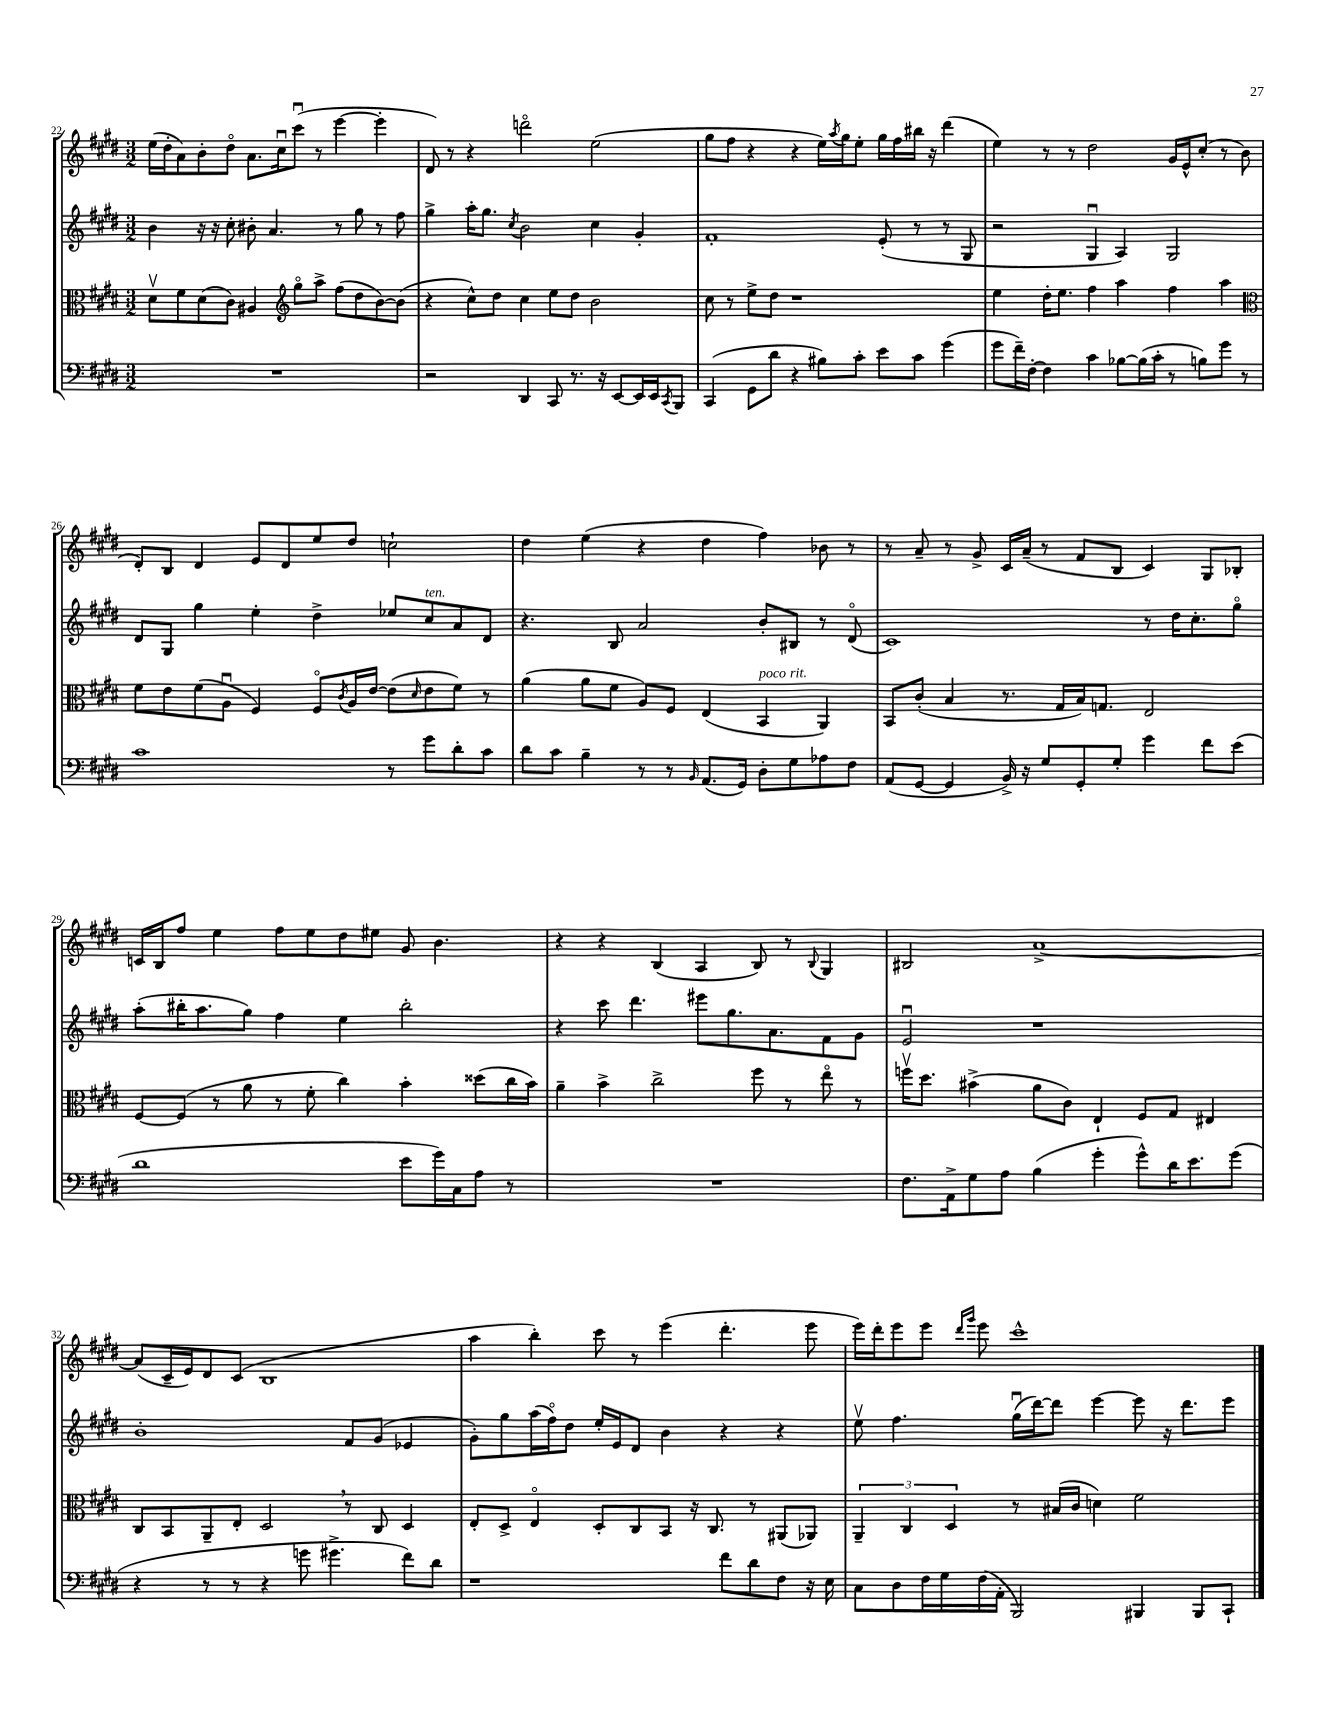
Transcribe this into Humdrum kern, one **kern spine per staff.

**kern	**kern	**kern	**kern
*staff4	*staff3	*staff2	*staff1
*clefF4	*clefC3	*clefG2	*clefG2
*k[f#c#g#d#]	*k[f#c#g#d#]	*k[f#c#g#d#]	*k[f#c#g#d#]
*M3/2	*M3/2	*M3/2	*M3/2
1.r	8d#v\L	4b\	(16ee\LL
.	.	.	16dd#'\J
.	8f#\	.	8a\)
.	(8d#\	16r	8b'\
.	.	16r	.
.	8c#\J)	8cc#'\	8dd#o\J
.	4A#/	8b#'\	8.a\L
.	.	4.a/	.
.	.	.	16cc#u\k
*	*clefG2	*	*
.	8gg#o\L	.	(8ccc#u\J
.	8aa^\J	.	8r
.	(8ff#\L	8r	[4eee\
.	8dd#\	8gg#\	.
.	[8b\)	8r	4eee'\]
.	(8b\]J	8ff#\	.
=	=	=	=
2r	4r	4gg#^\	8d#/)
.	.	.	8r
.	8cc#^^\L)	16aa'\LK	4r
.	.	8.gg#\J	.
.	8dd#\J	.	.
.	.	8qcc#/	.
4DD#/	4cc#\	2b\	2dddo\
8CC#/	8ee\L	.	.
8.r	8dd#\J	.	.
.	2b\	4cc#\	(2ee\
16r	.	.	.
[8EE/L	.	.	.
16EE/]L	.	4g#'/	.
16EE/J	.	.	.
8qCC#/	.	.	.
8BBB/J	.	.	.
=	=	=	=
(4CC#/	8cc#\	1f#'	8gg#\L
.	8r	.	8ff#\J
8GG#\L	8ee^\L	.	4r
8d#\J	8dd#\J	.	.
4r	1r	.	4r
8B#\L)	.	.	16ee\LL)
.	.	.	8qaa/
.	.	.	16gg#\J
8c#'\J	.	.	8ee'\J
8e\L	.	(8e'/	16gg#\LL
.	.	.	16ff#\
8c#\J	.	8r	16bb#\JJ
.	.	.	16r
(4g#\	.	8r	(4ddd#\
.	.	8G#/	.
=	=	=	=
8g#\L	4ee\	2r	4ee\)
16f#~\L)	.	.	.
[16F#'\JJ	.	.	.
4F#\]	16dd#'\LK	.	8r
.	8.ee\J	.	.
.	.	.	8r
4c#\	4ff#\	4G#u/	2dd#\
[8B-\L	4aa\	4A/)	.
(16B-\]L	.	.	.
16c#'\JJ	.	.	.
8r	4ff#\	2G#/	16g#/LL
.	.	.	16e^^/J
8B\L)	.	.	(8cc#'/J
8g#\J	4aa\	.	8r
8r	.	.	8b\
=	=	=	=
*	*clefC3	*	*
1c#	8f#\L	8d#/L	8d#'/L)
.	8e\	8G#/J	8B/J
.	(8f#\	4gg#\	4d#/
.	8Au\J	.	.
.	4F#/)	4ee'\	8e/L
.	.	.	8d#/
.	8F#o/L	4dd#^\	8ee/
.	8qc#/	.	.
.	16A/L	.	8dd#/J
.	[16e/JJ	.	.
8r	(8e\]L	8ee-/L	2cc`\
.	16qqd#/	.	.
8g#\L	8e\	8cc#/	.
8d#'\	8f#\J)	8a/	.
8c#\J	8r	8d#/J	.
=	=	=	=
8d#\L	(4a\	4.r	4dd#\
8c#\J	.	.	.
4B~\	8a\L	.	(4ee\
.	8f#\J	8B/	.
8r	8A/L)	2a/	4r
8r	8F#/J	.	.
16qqBB/	.	.	.
(8.AA/L	(4E/	.	4dd#\
16GG#/Jk)	.	.	.
8D#'\L	4BB/	8b'/L	4ff#\)
8G#\	.	8B#/J	.
8A-\	4AA/)	8r	8b-\
8F#\J	.	(8d#o/	8r
=	=	=	=
(8AA/L	8BB/L	1c#)	8r
[8GG#/J	(8c#'/J	.	8a~/
4GG#/]	4B/	.	8r
.	.	.	8g#^/
16BB^/)	8.r	.	16c#/LL
16r	.	.	(16a~/JJ
8G#/L	.	.	8r
.	16G#/LL	.	.
8GG#'/	16B/J)	.	8f#/L
.	8.G/J	.	.
8G#'/J	.	.	8B/J
4g#\	2E/	8r	4c#/)
.	.	16dd#\LK	.
.	.	8.cc#'\	.
8f#\L	.	.	8G#/L
(8e\J	.	8gg#o\J	8B-'/J
=	=	=	=
1d#	[8F#/L	(8aa'\L	16c/LL
.	.	.	16B/J
.	(8F#/]J	16bb#'\K	8ff#/J
.	.	8.aa\	.
.	8r	.	4ee\
.	8a\	8gg#\J)	.
.	8r	4ff#\	8ff#\L
.	8f#'\	.	8ee\
.	4cc#\)	4ee\	8dd#\
.	.	.	8ee#\J
8e\L	4b'\	2bb#'\	8g#/
16g#\L)	.	.	4.b\
16C#\J	.	.	.
8A\J	(8dd##\L	.	.
8r	16cc#\L	.	.
.	16b\JJ)	.	.
=	=	=	=
1.r	4a~\	4r	4r
.	4b^\	8ccc#\	4r
.	.	4.ddd#\	.
.	2cc#^\	.	(4B/
.	.	8eee#\L	4A/
.	.	8.gg#\	.
.	8ff#\	.	8B/)
.	.	8.a\	.
.	8r	.	8r
.	.	.	8qqB/
.	8eeo\	8f#\	4G#/
.	8r	8g#\J	.
=	=	=	=
8.F#\L	16ffv\LK	2eu/	2B#/
.	8.dd#\J	.	.
16AA^\k	.	.	.
8G#\	(4b#^\	.	.
8A\J	.	.	.
(4B\	8a\L	1r	[1a^
.	8c#\J)	.	.
4g#'\	4E`/	.	.
8g#^^\L)	8F#/L	.	.
16d#\K	8G#/J	.	.
8.e\	.	.	.
.	4E#/	.	.
(8g#\J	.	.	.
=	=	=	=
4r	8C#/L	1b'	(8a/]L
.	8BB/	.	16c#~/L
.	.	.	16e/J)
8r	8AA~/	.	8d#/
8r	8E'/J	.	(8c#/J
4r	2D#/	.	1B
8g\	.	.	.
4.g#^\	.	.	.
.	8r	8f#/L	.
.	8C#/	(8g#/J	.
8f#\L)	4D#/	4e-/	.
8d#\J	.	.	.
=	=	=	=
1r	8E'/L	8g#'\L)	4aa\
.	8D#^/J	8gg#\	.
.	4Eo/	(16aa\L	4bb'\)
.	.	16ff#o\J)	.
.	.	8dd#\J	.
.	8D#'/L	16ee'/LL	8ccc#\
.	.	16e/J	.
.	8C#/	8d#/J	8r
.	8BB/J	4b\	(4eee\
.	16r	.	.
.	8.C#/	.	.
8f#\L	.	4r	4.ddd#'\
8d#\	8r	.	.
8F#\J	(8AA#/L	4r	.
16r	8AA-/J)	.	8eee\
16E\	.	.	.
=	=	=	=
8C#\L	6AA~/	8eev\	16eee\LL)
.	.	.	16ddd#'\J
8D#\	.	4.ff#\	8eee\
.	6C#/	.	.
16F#\L	.	.	8eee\J
16G#\	.	.	.
.	6D#/	.	.
.	.	.	16qqddd#/LL
.	.	.	16qqggg#/JJ
(16F#\	.	.	8eee\
16AA'\JJ	.	.	.
2BBB/)	8r	(16gg#u\LL	1ccc#^^
.	.	[16ddd#\J)	.
.	(16B#/LL	8ddd#\]J	.
.	16c#/JJ	.	.
.	4d\)	[4eee\	.
4BBB#/	2f#\	8eee\]	.
.	.	16r	.
.	.	8.ddd#\L	.
8BBB#/L	.	.	.
8CC#`/J	.	8eee\J	.
==	==	==	==
*-	*-	*-	*-
